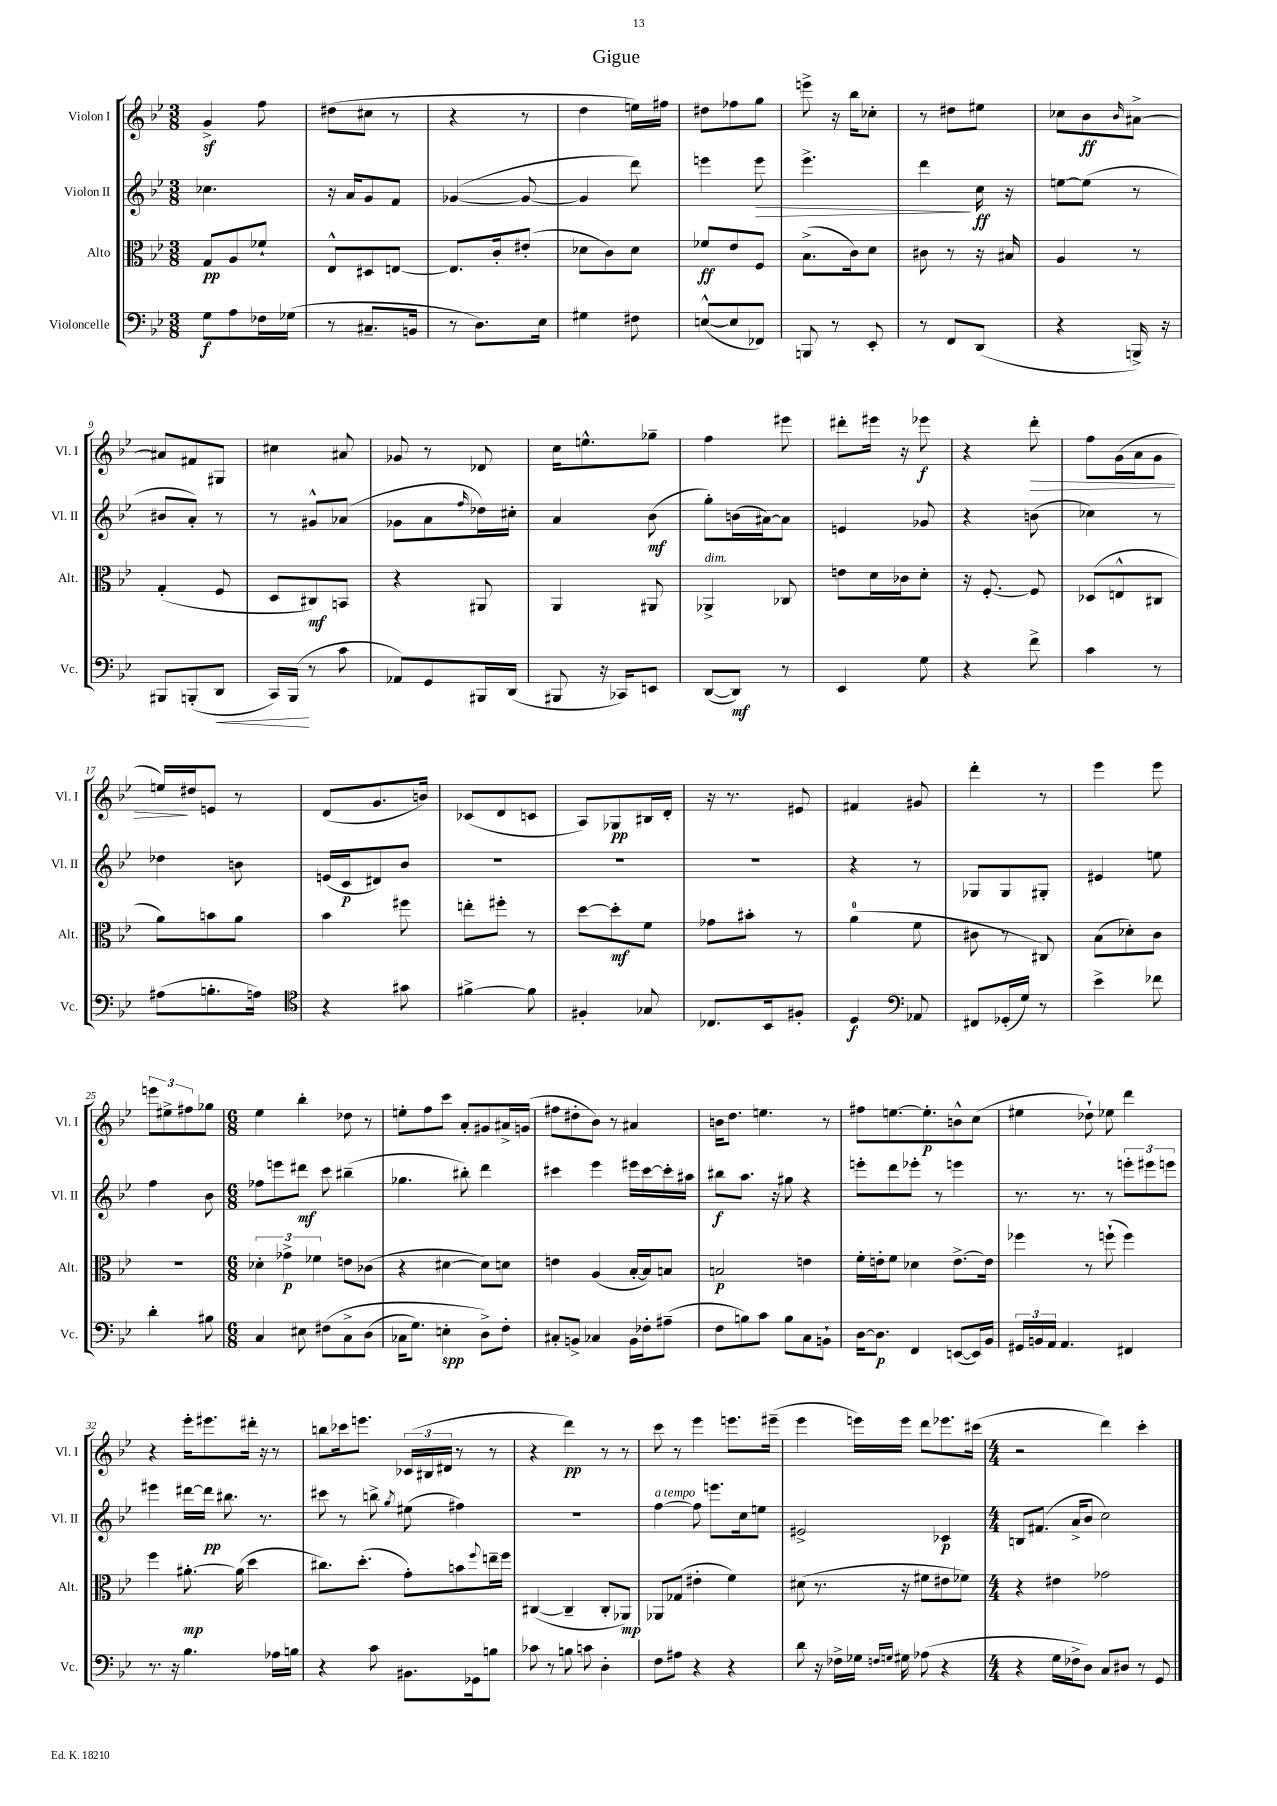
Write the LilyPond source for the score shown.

\header { title = "Gigue" }
<<
\new StaffGroup <<
\new Staff = "s0" \with { instrumentName = "Violon I" shortInstrumentName = "Vl. I" } {
    \clef treble \key bes \major \numericTimeSignature \time 3/8
    g'4->\sf f''8 |
    dis''8( cis''8 r8 |
    r4 r8 |
    d''4 e''16) fis''16 |
    dis''8 fes''8 g''8 |
    e'''8-> r16 bes''16 ces''8-. |
    r8 dis''8 eis''8 |
    ces''8 bes'8\ff \grace { bes'16 } ais'8~-> |
    ais'8 fis'8 gis8 |
    cis''4 ais'8 |
    ges'8 r8 des'8 |
    c''16 e''8.-^ ges''8-- |
    f''4 eis'''8 |
    dis'''8-. eis'''16 r16 ees'''8\f |
    r4 d'''8-.\> |
    f''8 g'16( a'16 g'8 |
    e''16\!) dis''16 e'8 r8 |
    d'8( g'8. b'16) |
    ces'8( d'8 c'8 |
    a8) ges8\pp bis16 d'16-. |
    r16 r8. eis'8 |
    fis'4 gis'8 |
    d'''4-. r8 |
    ees'''4 ees'''8 |
    \tuplet 3/2 { e'''8 eis''8-> fis''8 } ges''8 |
    \numericTimeSignature \time 6/8 ees''4 bes''4-. des''8 r8 |
    e''8-. f''8 c'''8 a'8-. gis'8 ais'16-> g'16( |
    fis''8 dis''8-. bes'8) r8 ais'4 |
    b'16 d''8. e''4. r8 |
    fis''8 e''8.~ e''8.-.\p b'8-^ c''8( |
    eis''4 des''8-!) ees''8 d'''4 |
    r4 ees'''16-. eis'''8. dis'''16-. r16 r8 |
    b''8 ces'''16 e'''8. \tuplet 3/2 { ces'16( bis16 dis'16 } r8 r8 |
    r4 d'''4\pp) r8 r8 |
    c'''8 r8 ees'''4 e'''8. eis'''16--( |
    ees'''4 e'''16) e'''16 d'''8 ees'''8. cis'''16( |
    \numericTimeSignature \time 4/4 r2 d'''4) c'''4-. \bar "|." |
}
\new Staff = "s1" \with { instrumentName = "Violon II" shortInstrumentName = "Vl. II" } {
    \clef treble \key bes \major \numericTimeSignature \time 3/8
    ces''4. |
    r16 a'16 g'8 f'8 |
    ges'4~( ges'8~ |
    ges'4 d'''8) |
    e'''4 e'''8\> |
    ees'''4.-> |
    d'''4\! c''16\ff r16 |
    e''8~ e''8( r8 |
    bis'8 a'8-.) r8 |
    r8 gis'8-^ aes'8( |
    ges'8 a'8 \grace { f''16 } des''16) cis''16-. |
    a'4 bes'8\mf( |
    g''8-.) b'16( ais'16~) ais'8 |
    e'4 ges'8 |
    r4 b'8( |
    ces''4) r8 |
    des''4 b'8 |
    e'16( c'16\p dis'8) bes'8 |
    R4. |
    R4. |
    R4. |
    r4 r8 |
    ges8 ges8 gis8-. |
    eis'4 e''8 |
    f''4 bes'8 |
    \numericTimeSignature \time 6/8 fes''8 e'''8 dis'''8\mf c'''8 bis''4--( |
    ges''4. bis''8-.) d'''4 |
    cis'''4 ees'''4 eis'''16 cis'''16~ cis'''16-. ais''16 |
    bis''8\f a''8. r16 gis''8 r4 |
    e'''8-. d'''8 ees'''8-. r8 e'''4 |
    r8. r8. r8 \tuplet 3/2 { e'''8-. eis'''8 e'''8 } |
    eis'''4 dis'''16~ dis'''16\pp bis''8. r8. |
    cis'''8 r8 b''8-> \acciaccatura { g''8 } eis''8( fis''4) |
    R2. |
    f''4~^\markup { \italic "a tempo" } f''8 e'''8. c''16 e''8 |
    eis'2-> ces'4\p |
    \numericTimeSignature \time 4/4 b8 fis'8.( a'16-> bes'8 c''2) \bar "|." |
}
\new Staff = "s2" \with { instrumentName = "Alto" shortInstrumentName = "Alt." } {
    \clef alto \key bes \major \numericTimeSignature \time 3/8
    g8\pp a8 fes'8-! |
    ees8-^ dis8 e8~ |
    e8. c'16-. eis'8-.( |
    des'8 c'8) des'8 |
    fes'8\ff ees'8 f8 |
    bes8.->( c'16) d'8 |
    cis'8 r8 r16 bis16 |
    a4 r8 |
    g4-.( f8 |
    d8 cis8\mf) b,8 |
    r4 ais,8 |
    a,4 ais,8 |
    aes,4->^\markup { \italic "dim." } ces8 |
    e'8 d'16 ces'16 d'8-. |
    r16 f8.~-. f8 |
    des8( e8-^ cis8 |
    a'8) b'8 a'8 |
    bes'4 fis''8 |
    e''8-. fis''8-. r8 |
    d''8~ d''8-.\mf f'8 |
    ges'8 bis'8-. r8 |
    a'4-0( f'8 |
    cis'8 r8 cis8) |
    bes8( des'8-.) c'8 |
    R4. |
    \numericTimeSignature \time 6/8 \tuplet 3/2 { des'4-. ges'4->\p fes'4 } e'8 ces'8( |
    r4 dis'4~ dis'8) d'8 |
    e'4 a4( bes16~-. bes16) b8 |
    b2\p e'4 |
    f'16-. e'16-. f'8 des'4 e'8.~-> e'16 |
    fes''4 r8 f''8-!( f''4) |
    f''4 ais'8.~-.\mp ais'16( d''4 |
    cis''8.) d''8.-.( g'8-.) b'8 \appoggiatura { f''8 } e''16-- f''16 |
    cis4~( cis4-- cis8-. aes,8\mp) |
    aes,8 ges8( eis'4-. f'4) |
    dis'8( r8. r16 fis'8 eis'8 fes'8) |
    \numericTimeSignature \time 4/4 r4 eis'4 ges'2 \bar "|." |
}
\new Staff = "s3" \with { instrumentName = "Violoncelle" shortInstrumentName = "Vc." } {
    \clef bass \key bes \major \numericTimeSignature \time 3/8
    g8\f a8 fes16 ges16( |
    r8 cis8.-- b,16 |
    r8 d8.) ees16 |
    gis4 fis8 |
    e8~-^( e8 fes,8) |
    b,,8 r8 ees,8-. |
    r8 f,8 d,8( |
    r4 b,,16->) r16 |
    bis,,8 b,,8-.( d,8\< |
    c,16) bes,,16\!( r8 c'8 |
    aes,8) g,8 bis,,16 d,16( |
    bis,,8 r16 ces,16) e,8 |
    d,8~( d,8\mf) r8 |
    ees,4 g8 |
    r4 f'8-> |
    c'4 r8 |
    ais8( b8.-. a16) |
    \clef tenor r4 gis'8 |
    fis'4~-> fis'8 |
    fis4-. ges8 |
    ces8. bes,16 fis8-. |
    d4\f \clef bass aes,8 |
    fis,8 ges,16-.( g16) r8 |
    ees'4-> fes'8 |
    d'4-. bis8 |
    \numericTimeSignature \time 6/8 c4 eis8 fis8\( c8-> d8( |
    ces16 g8.) e4-.\spp d8->\) f8-. |
    cis8-. b,8-> ces4 b,16 fes16-. ais8--( |
    f8 b8) c'8 b8 c8 b,8-! |
    d16~ d8.\p f,4 e,8~( e,16) bes,16 |
    \tuplet 3/2 { gis,16 b,16 a,16 } a,4. fis,4 |
    r8. r16 bes4. aes16 b16 |
    r4 c'8 bis,8. ges,16 b8 |
    ces'8 r8 b8 c'8 d4-. |
    f8 ais8 r4 r4 |
    d'8 r16 fes16-> ges16 \grace { f16 g16 } gis16 aes8( r4 |
    \numericTimeSignature \time 4/4 r4 g16 fes16-> d8) c8 dis8 r8 g,8 \bar "|." |
}
>>
>>
